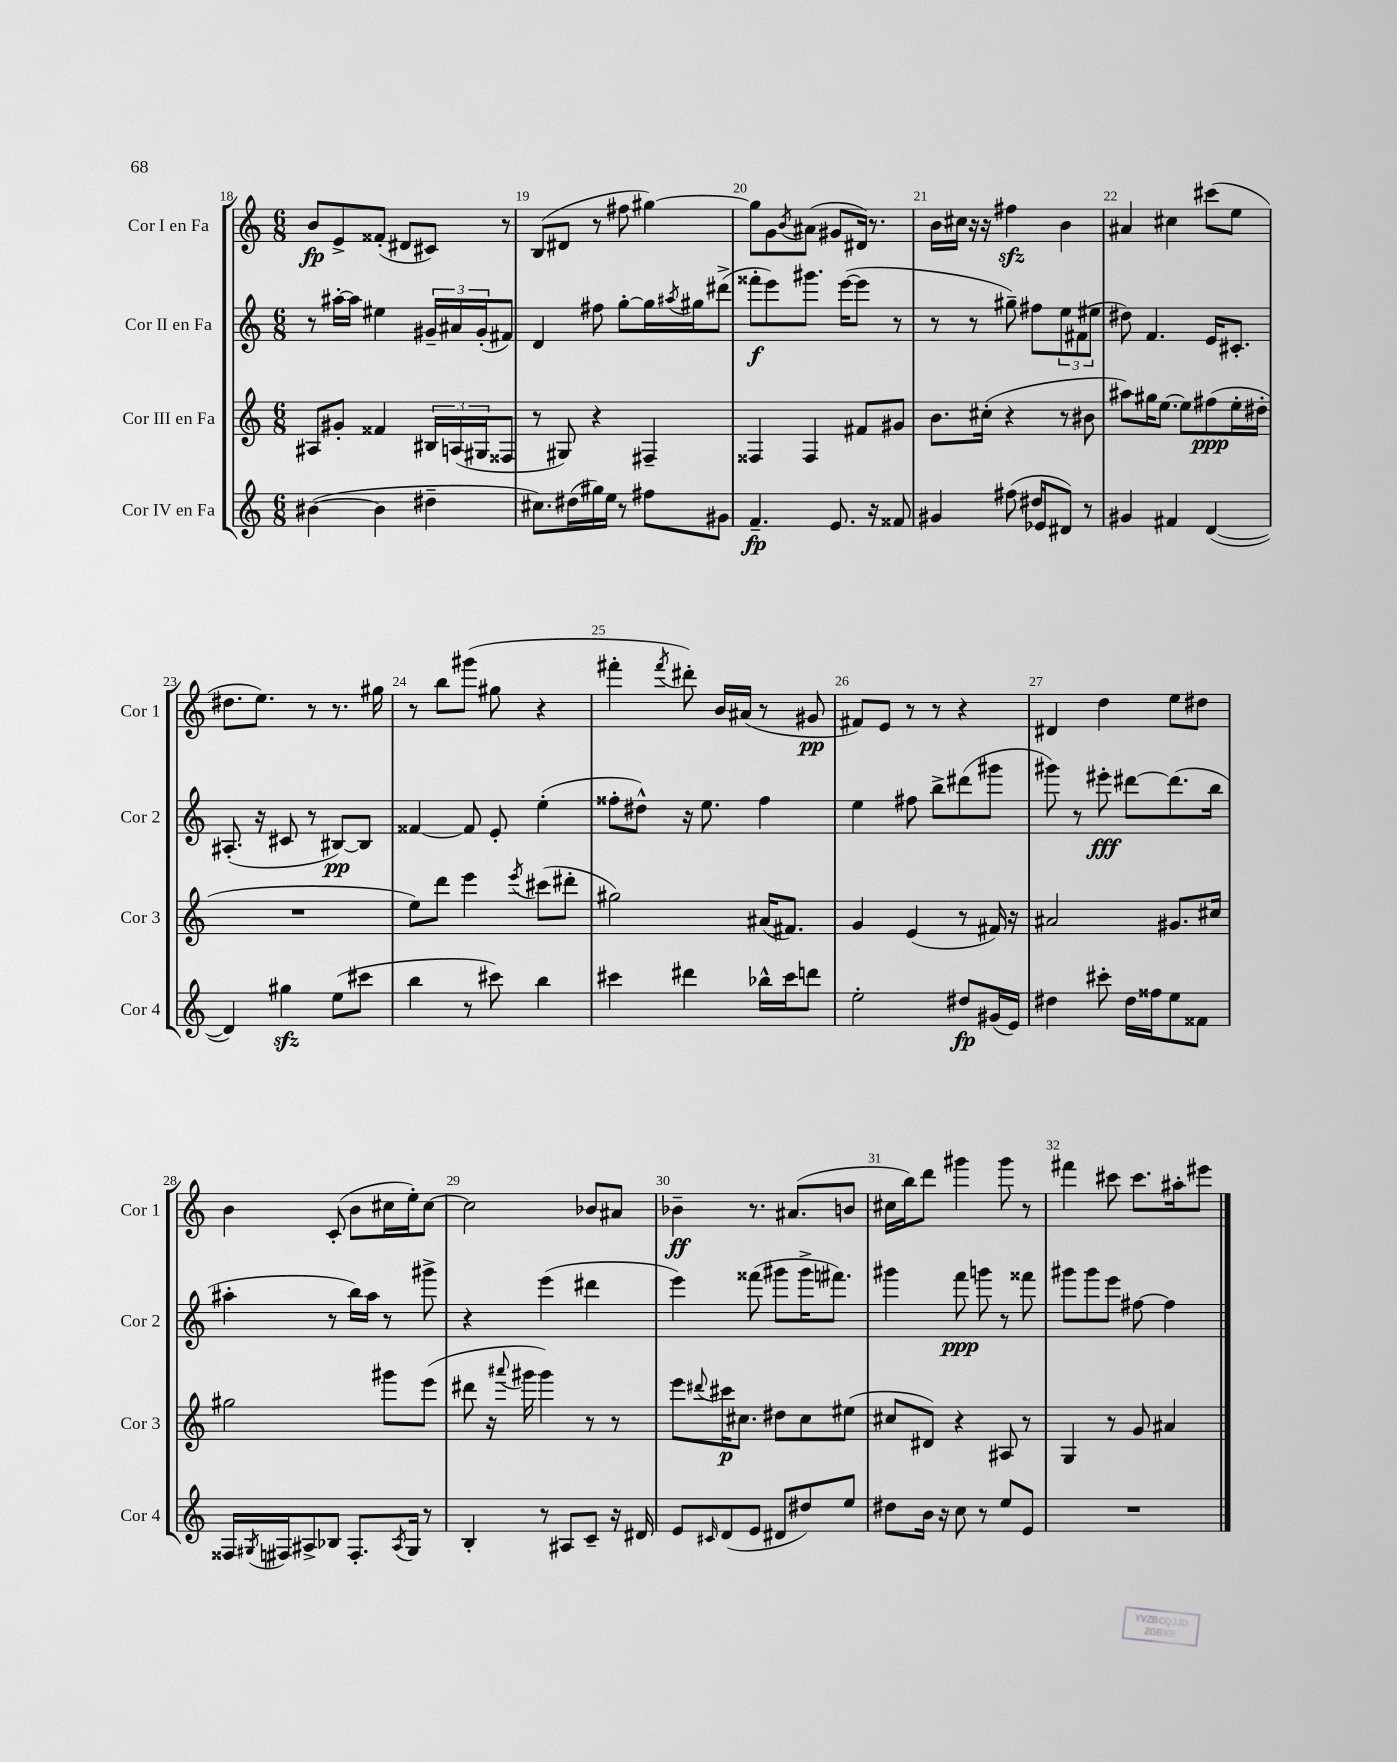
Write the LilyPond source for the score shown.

<<
\new StaffGroup <<
\new Staff = "s0" \with { instrumentName = "Cor I en Fa" shortInstrumentName = "Cor 1" } {
    \clef treble \key c \major \numericTimeSignature \time 6/8
    b'8\fp e'8-> fisis'8-.( dis'8 cis'8) r8 |
    b8( dis'8 r8 fis''8 gis''4~) |
    gis''8 g'8 \acciaccatura { b'8 } ais'8( gis'8 dis'16) r8. |
    b'16 cis''16 r16 r16 fis''4\sfz b'4 |
    ais'4 cis''4 cis'''8( e''8 |
    dis''8. e''8.) r8 r8. gis''16 |
    r8 b''8 gis'''8( gis''8 r4 |
    fis'''4-. \acciaccatura { fis'''8 } dis'''8-.) b'16 ais'16( r8 gis'8\pp |
    fis'8) e'8 r8 r8 r4 |
    dis'4 d''4 e''8 dis''8 |
    b'4 c'8-.( b'8 cis''16 e''16-.) cis''8~ |
    cis''2 bes'8 ais'8 |
    bes'4--\ff r8. ais'8.( b'8 |
    cis''16 b''16) d'''8 gis'''4 gis'''8 r8 |
    fis'''4 cis'''8 cis'''8. ais''16-. eis'''8 \bar "|." |
}
\new Staff = "s1" \with { instrumentName = "Cor II en Fa" shortInstrumentName = "Cor 2" } {
    \clef treble \key c \major \numericTimeSignature \time 6/8
    r8 ais''16~-. ais''16 eis''4 \tuplet 3/2 { gis'16-- ais'16 gis'16-.( } fis'8) |
    d'4 fis''8 g''8~-. g''16 \acciaccatura { ais''8 } gis''16 dis'''8->( |
    fisis'''8-.\f e'''8) gis'''8. e'''16~( e'''8 r8 |
    r8 r8 gis''8--) fis''8 \tuplet 3/2 { e''8 fis'8( eis''8 } |
    dis''8) f'4. e'16 cis'8.-. |
    ais8.-.( r16 cis'8 r8 bis8~\pp) bis8 |
    fisis'4~ fisis'8 e'8-. e''4-.( |
    fisis''8-. dis''8-^) r16 e''8. fisis''4 |
    e''4 fis''8 b''8-> dis'''8( gis'''8 |
    gis'''8) r8 eis'''8-.\fff dis'''8~ dis'''8.( b''16 |
    ais''4-. r8 b''16) ais''16 r8 gis'''8-> |
    r4 e'''4( dis'''4 |
    e'''4) fisis'''8( gis'''8 gis'''16-> fis'''8.) |
    gis'''4 f'''8\ppp g'''8 r8 fisis'''8 |
    gis'''8 gis'''8 e'''8 fis''8~ fis''4 \bar "|." |
}
\new Staff = "s2" \with { instrumentName = "Cor III en Fa" shortInstrumentName = "Cor 3" } {
    \clef treble \key c \major \numericTimeSignature \time 6/8
    ais8 gis'8-. fisis'4 \tuplet 3/2 { bis16 a16( gis16 } fisis8 |
    r8 gis8) r4 fis4-- |
    fisis4 fisis4 fis'8 gis'8 |
    b'8. cis''16-.( r4 r8 bis'8 |
    ais''8) gis''16 e''8.~ e''8 fis''8\ppp( e''16-. dis''16-. |
    R2. |
    e''8) d'''8 e'''4 \acciaccatura { e'''8 } cis'''8( dis'''8-. |
    gis''2) ais'16( fis'8.) |
    g'4 e'4( r8 fis'16) r16 |
    ais'2 gis'8. cis''16 |
    gis''2 gis'''8 e'''8( |
    dis'''8 r16 \appoggiatura { ais'''8 } gis'''16 gis'''4) r8 r8 |
    e'''8 \appoggiatura { dis'''8 } cis'''16\p cis''8. dis''8 cis''8 eis''8( |
    cis''8 dis'8) r4 ais8 r8 |
    g4 r8 g'8 ais'4 \bar "|." |
}
\new Staff = "s3" \with { instrumentName = "Cor IV en Fa" shortInstrumentName = "Cor 4" } {
    \clef treble \key c \major \numericTimeSignature \time 6/8
    bis'4~( bis'4 dis''4-- |
    cis''8.) dis''16( gis''16) e''16 r8 fis''8 gis'8 |
    f'4.--\fp e'8. r16 fisis'8 |
    gis'4 fis''8( dis''16 ees'16 dis'8) r8 |
    gis'4 fis'4 d'4~( |
    d'4) gis''4\sfz e''8( cis'''8 |
    b''4 r8 cis'''8) b''4 |
    cis'''4 dis'''4 bes''16-^ cis'''16 d'''8 |
    e''2-. dis''8\fp gis'16( e'16) |
    dis''4 cis'''8-. dis''16 fisis''16 e''8 fisis'8 |
    fisis16 \acciaccatura { gis8 } fis16 ais8-> bes8 fis8.-. \acciaccatura { ais8 } gis16 r8 |
    b4-. r8 ais8 c'8-- r16 dis'16 |
    e'8 \grace { cis'16 } d'8( e'8 dis'8 dis''8) e''8 |
    dis''8 b'16 r16 c''8 r8 e''8 e'8 |
    R2. \bar "|." |
}
>>
>>
\layout { \context { \Score currentBarNumber = #18 \override BarNumber.break-visibility = ##(#f #t #t) barNumberVisibility = #all-bar-numbers-visible } }
